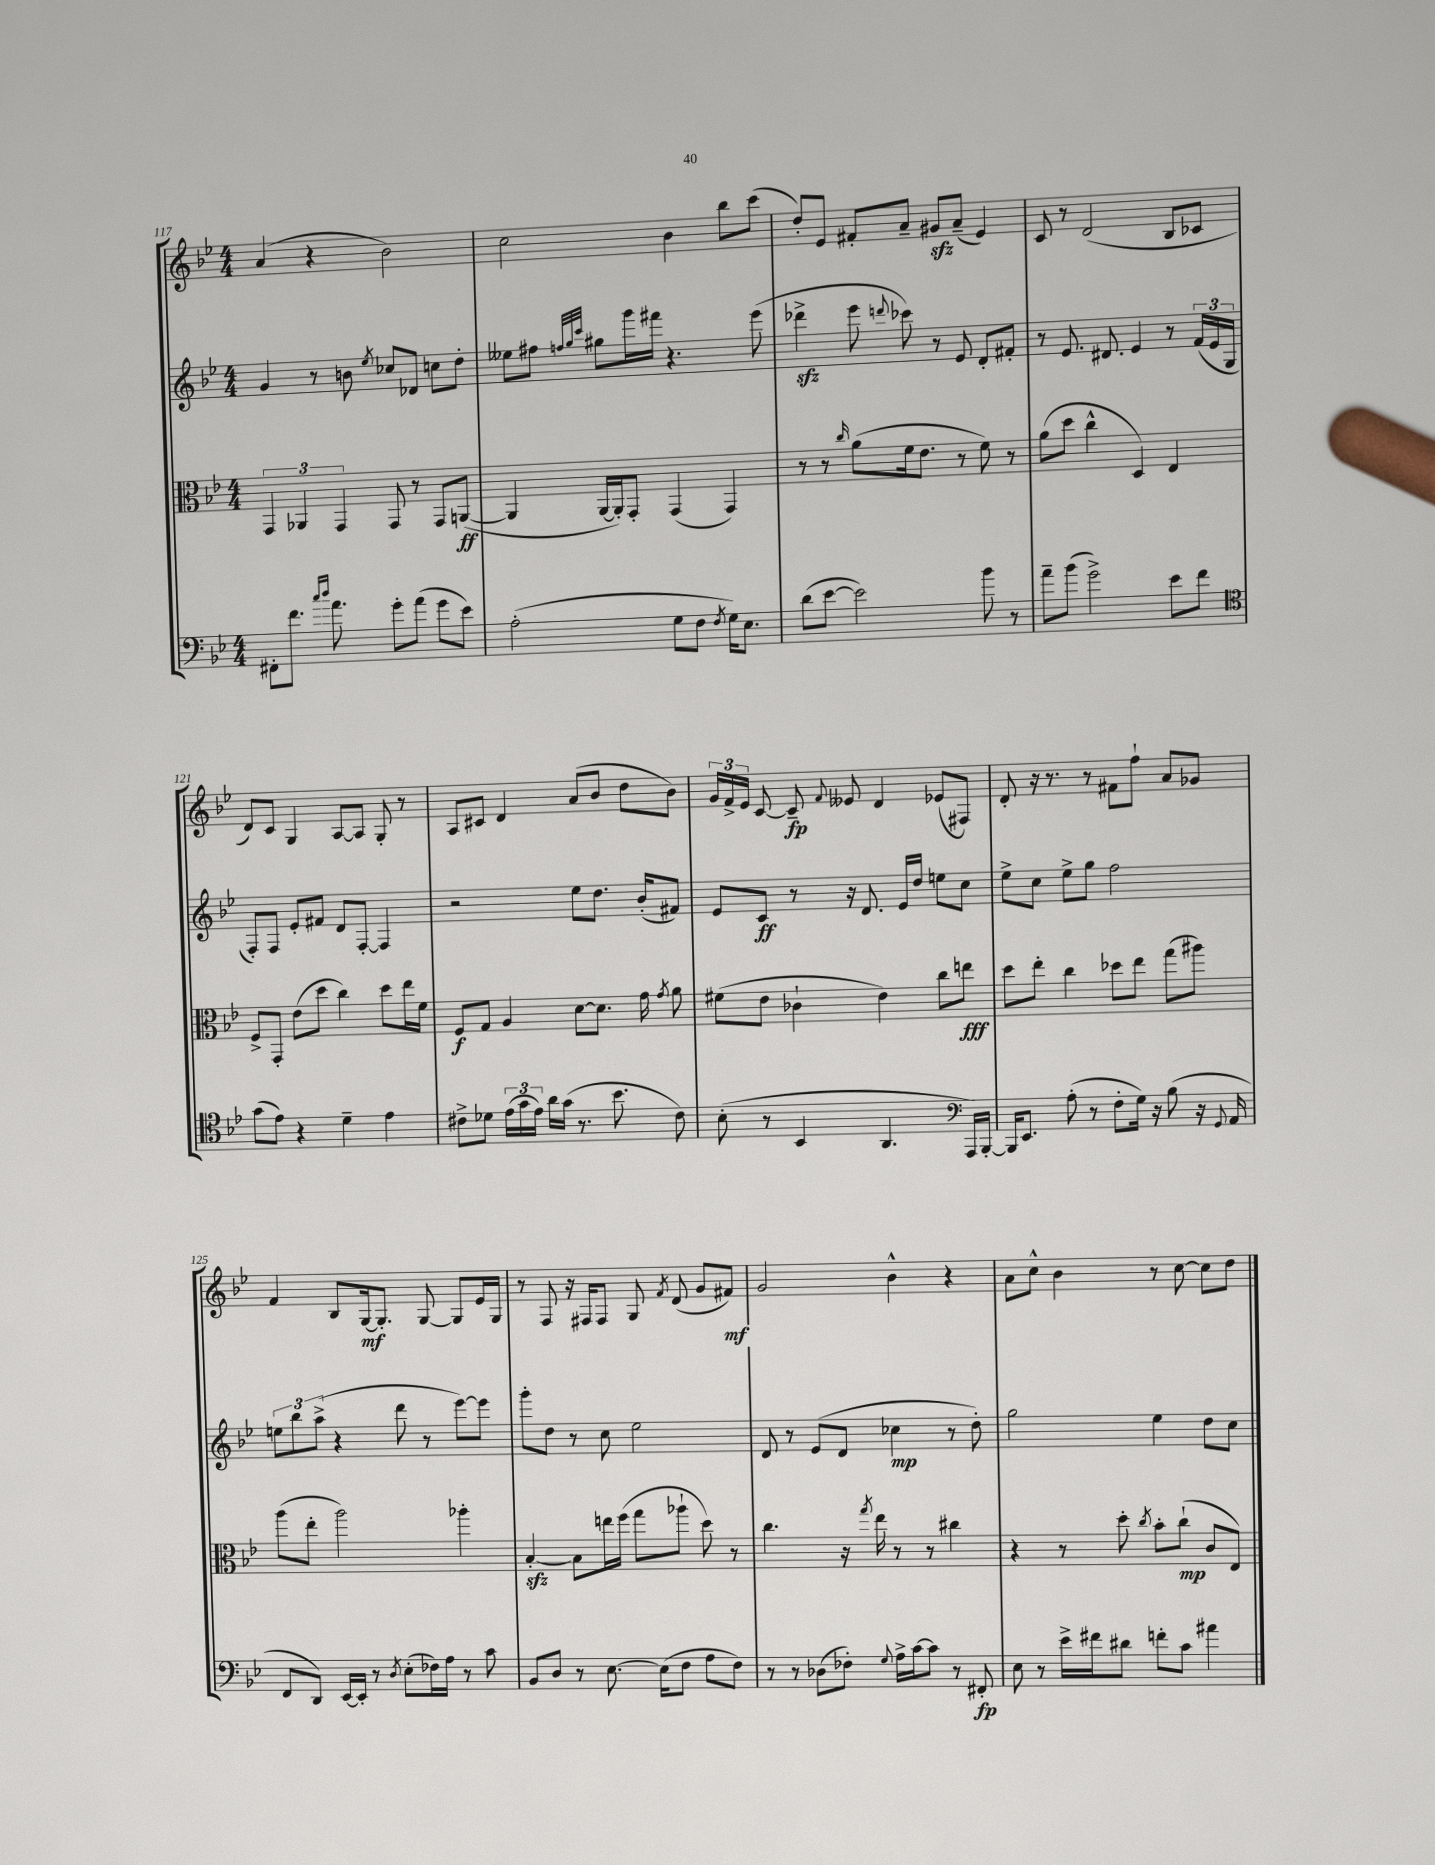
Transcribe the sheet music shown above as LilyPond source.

<<
\new StaffGroup <<
\new Staff = "s0" {
    \clef treble \key bes \major \numericTimeSignature \time 4/4
    \autoBeamOff a'4( r4 bes'2) |
    c''2 bes'4 bes''8[ c'''8]( |
    d''8[-.) ees'8] fis'8[-. a'8]-- gis'8[\sfz a'8]--( ees'4) |
    c'8 r8 d'2( bes8[ ces'8] |
    d'8[) c'8] g4 a8[~ a8] g8-. r8 |
    a8[ cis'8] d'4 a'8[( bes'8] d''8[ bes'8]) |
    \tuplet 3/2 { g'16[ f'16-> ees'16] } c'8~ c'8--\fp \appoggiatura { f'8 } eeses'8 d'4 ees'8[( fis8]) |
    d'8-. r16 r8. r8 fis'8[ f''8]-! a'8[ ges'8] |
    f'4 bes8[ g16~\mf g8.]-. g8~ g8[ ees'16 g16] |
    r8 f8 r16 fis16[ fis8] g8 \acciaccatura { f'8 } d'8( g'8[ fis'8]\mf) |
    g'2 bes'4-^ r4 |
    a'8[ c''8]-^ bes'4 r8 c''8~ c''8[ d''8] \bar "|." |
}
\new Staff = "s1" {
    \clef treble \key bes \major \numericTimeSignature \time 4/4
    \autoBeamOff g'4 r8 b'8 \acciaccatura { ees''8 } ces''8[ des'8] c''8[ d''8]-. |
    eeses''8[ fis''8] \grace { f''32[ g''32 c'''32] } gis''8[ g'''16 fis'''16] r4. ees'''8( |
    des'''4->\sfz ees'''8 \appoggiatura { d'''8 } ces'''8) r8 ees'8 d'8[-. fis'8]-. |
    r8 ees'8. dis'8. ees'4 r8 \tuplet 3/2 { f'16[( ees'16 g16] } |
    f8[-.) f8] ees'8[-. fis'8] d'8[ f8]~-. f4 |
    r2 ees''8[ d''8.] bes'16[-.( fis'8]) |
    ees'8[ c'8]\ff r8 r16 d'8. ees'16[ d''16] e''8[ c''8] |
    ees''8[-> c''8] ees''8[-> g''8] f''2 |
    \tuplet 3/2 { e''8[ bes''8 a''8]->( } r4 d'''8 r8 ees'''8[~) ees'''8] |
    g'''8[-. d''8] r8 c''8 ees''2 |
    d'8 r8 ees'8[( d'8] ces''4\mp r8 d''8-.) |
    g''2 ees''4 d''8[ c''8] \bar "|." |
}
\new Staff = "s2" {
    \clef alto \key bes \major \numericTimeSignature \time 4/4
    \autoBeamOff \tuplet 3/2 { g,4 aes,4 g,4 } g,8 r8 g,8[ a,8]~\ff( |
    a,4 a,16[~ a,16-.) g,8]-. g,4( g,4) |
    r8 r8 \grace { c''16 } a'8[( f'16 ees'8.] r8 f'8) r8 |
    a'8[( d''8] c''4-^ d4) ees4 |
    f8[-> g,8]-. ees'8[( d''8] c''4) d''8[ ees''16 f'16] |
    f8[\f g8] a4 d'8[~ d'8.] g'16 \acciaccatura { g'8 } a'8 |
    fis'8[( ees'8] ces'4-! ees'4) c''8[ e''8]\fff |
    d''8[ ees''8]-. c''4 des''8[ ees''8] g''8[( ais''8]) |
    a''8[( ees''8]-. a''2) aes''4-. |
    bes4~-.\sfz bes8[ e''16 f''16]( g''8[ aes''8]-! d''8) r8 |
    c''4. r16 \acciaccatura { g''8 } ees''16 r8 r8 cis''4 |
    r4 r8 d''8-. \acciaccatura { c''8 } bes'8[-. c''8]-!\mp( c'8[ ees8]) \bar "|." |
}
\new Staff = "s3" {
    \clef bass \key bes \major \numericTimeSignature \time 4/4
    \autoBeamOff fis,8[-. f'8.] \grace { c''16[ d''16] } a'8. g'8[-. a'8]( g'8[ ees'8]) |
    a2-.( g8[ f8] \acciaccatura { f8 } g16[) ees8.] |
    d'8[( ees'8]~ ees'2) bes'8 r8 |
    a'8[-- bes'8]( g'2->) ees'8[ f'8] |
    \clef tenor g'8[( ees'8]) r4 d'4-- ees'4 |
    cis'8[-> des'8] \tuplet 3/2 { ees'16[( g'16 ees'16]) } a'16[ g'16]( r8. bes'8. cis'8) |
    bes8-.( r8 bes,4 a,4. \clef bass a,,16[) bes,,16]~-. |
    bes,,16[ ees,8.] a8-.( r8 f8[-. g16]) r16 bes8( r16 \appoggiatura { g,8 } a,16 |
    f,8[ d,8]) ees,16[~ ees,16]-. r8 \acciaccatura { d8 } ees8[-.( fes16) a16] r8 c'8 |
    bes,8[ d8] r8 ees8.~ ees16[( f8] a8[ f8]) |
    r8 r8 des8[( fes8]-.) \appoggiatura { g8 } a16[-> c'16~ c'8] r8 fis,8-.\fp |
    ees8 r8 ees'16[-> fis'16 dis'8] f'8[-. c'8] ais'4 \bar "|." |
}
>>
>>
\layout { \context { \Score currentBarNumber = #117 } }
